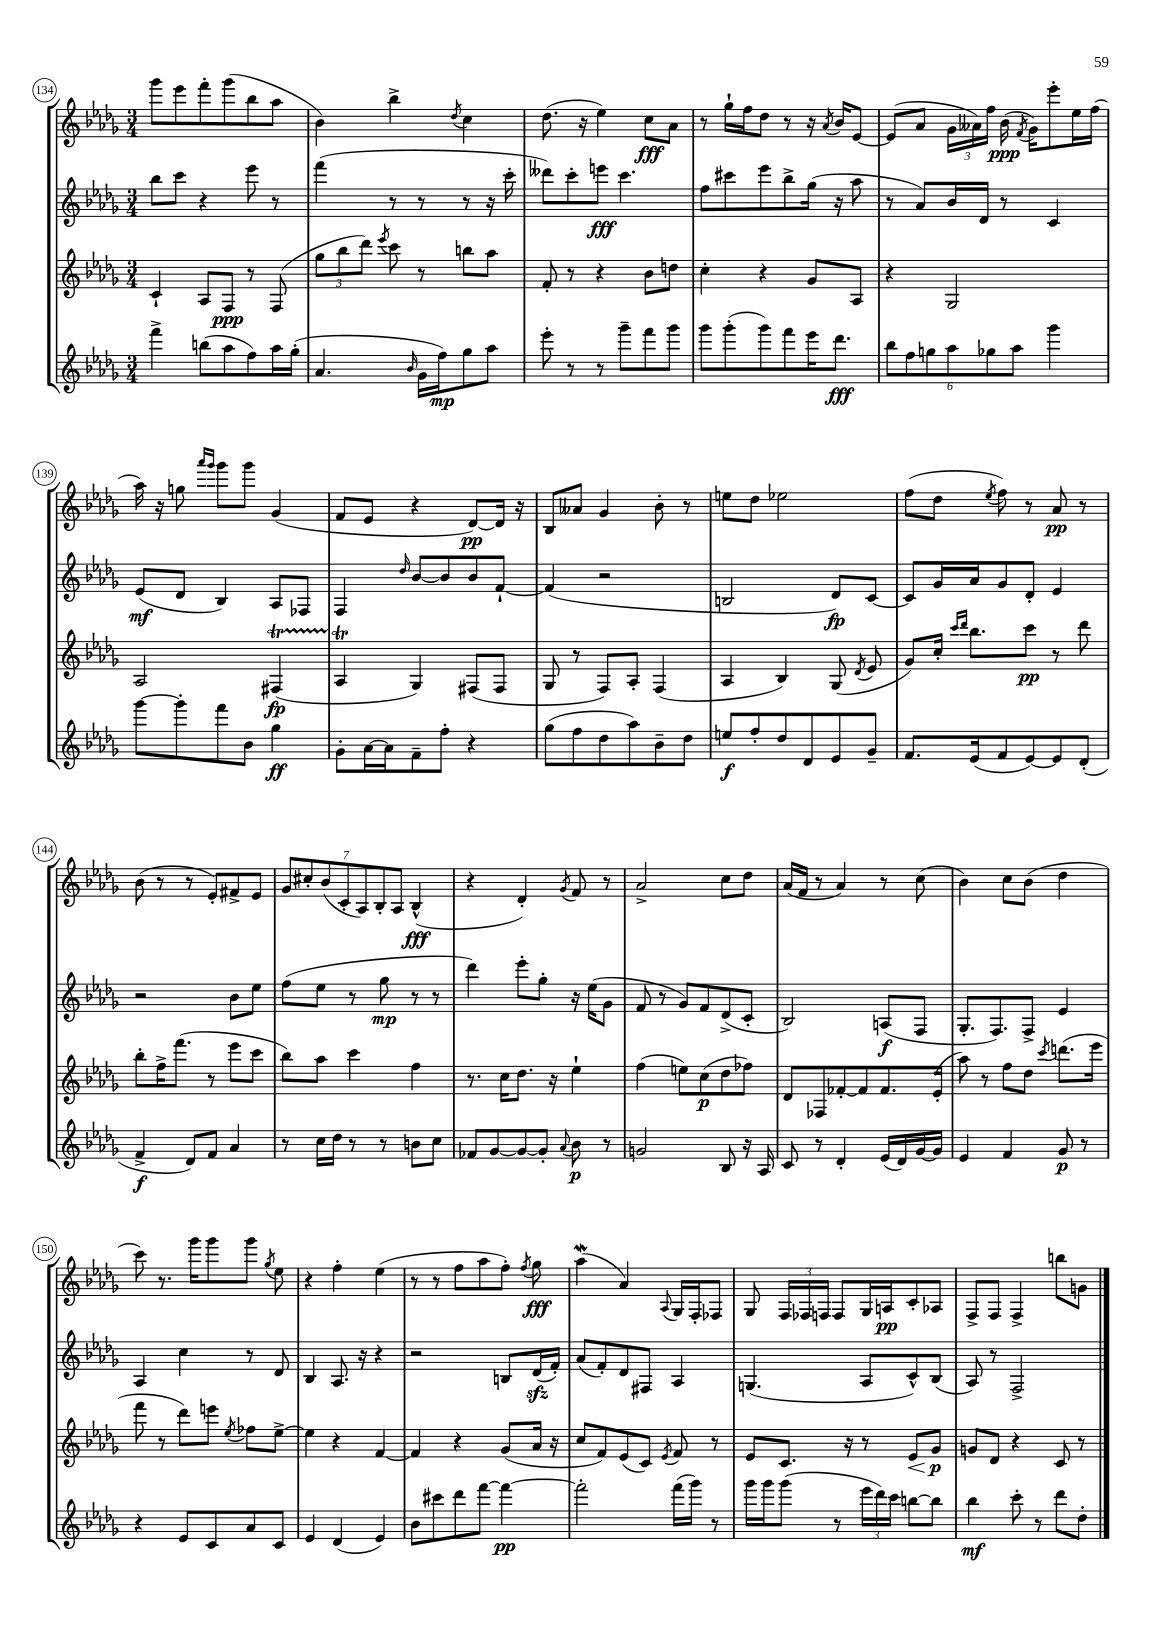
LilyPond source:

<<
\new StaffGroup <<
\new Staff = "s0" {
    \clef treble \key des \major \numericTimeSignature \time 3/4
    \autoBeamOff ges'''8[ ees'''8 f'''8-. ges'''8( bes''8 aes''8] |
    bes'4) bes''4-> \acciaccatura { des''8 } c''4 |
    des''8.( r16 ees''4) c''8[\fff aes'8] |
    r8 ges''16[-! f''16 des''8] r8 r16 \acciaccatura { aes'8 } bes'16[ ees'8]~ |
    ees'8[( aes'8] \tuplet 3/2 { ges'16[ aeses'16) f''16] } bes'16\ppp( \acciaccatura { f'8 } ges'16[) ees'''8-. ees''16 f''16]( |
    aes''16) r16 g''8 \grace { aes'''16[ ges'''16] } ges'''8[ ges'''8] ges'4( |
    f'8[ ees'8] r4 des'8[~\pp) des'16] r16 |
    bes8[ aeses'8] ges'4 bes'8-. r8 |
    e''8[ des''8] ees''2 |
    f''8[( des''8] \acciaccatura { ees''8 } f''8) r8 aes'8\pp r8 |
    bes'8( r8 r8 ees'8[-.) fis'8-> ees'8] |
    \tuplet 7/4 { ges'8[ cis''8-. bes'8( c'8-. aes8) bes8-. aes8] } bes4-^\fff( |
    r4 des'4-.) \acciaccatura { ges'8 } f'8 r8 |
    aes'2-> c''8[ des''8] |
    aes'16[( f'16] r8 aes'4) r8 c''8( |
    bes'4) c''8[ bes'8]( des''4 |
    c'''8) r8. ges'''16[ ges'''8 ges'''8] \acciaccatura { ges''8 } ees''8 |
    r4 f''4-. ees''4( |
    r8 r8 f''8[ aes''8 f''8]-.) \acciaccatura { f''8 } ges''8\fff |
    aes''4\mordent( aes'4) \appoggiatura { aes8 } ges16[ f16-. fes8] |
    ges8 \tuplet 3/2 { f16[ fes16 f16] } f8[ ges16 a16\pp c'8-. aes8] |
    f8[-> f8] f4-> b''8[ g'8] \bar "|." |
}
\new Staff = "s1" {
    \clef treble \key des \major \numericTimeSignature \time 3/4
    \autoBeamOff bes''8[ c'''8] r4 ees'''8 r8 |
    f'''4( r8 r8 r8 r16 c'''16-. |
    deses'''8[) c'''8-. e'''8]\fff c'''4. |
    f''8[ cis'''8 ees'''8 bes''8-> ges''16]( r16 aes''8 |
    r8 aes'8[) bes'16 des'16] r8 c'4 |
    ees'8[\mf( des'8] bes4) aes8[ fes8] |
    f4 \grace { des''16 } bes'8[~ bes'8 bes'8 f'8]~-! |
    f'4( r2 |
    b2 des'8[\fp) c'8]~ |
    c'8[ ges'16 aes'16 ges'8 des'8]-. ees'4 |
    r2 bes'8[ ees''8] |
    f''8[( ees''8] r8 ges''8\mp r8 r8 |
    des'''4) ees'''8[-. ges''8]-. r16 ees''16[( ges'8] |
    f'8 r8 ges'8[) f'8 des'8->( c'8]-. |
    bes2) a8[\f( f8] |
    ges8.[-. f8.) f8]-> ees'4 |
    aes4 c''4 r8 des'8 |
    bes4 aes8. r16 r4 |
    r2 b8[ des'16\sfz( f'16]-.) |
    aes'8[( f'8-.) des'8 fis8] aes4 |
    g4.( aes8[ c'8-^) bes8]( |
    aes8) r8 f2-> \bar "|." |
}
\new Staff = "s2" {
    \clef treble \key des \major \numericTimeSignature \time 3/4
    \autoBeamOff c'4-! aes8[ f8]\ppp r8 f8( |
    \tuplet 3/2 { ges''8[ bes''8 des'''8]) } \acciaccatura { ees'''8 } c'''8 r8 b''8[ aes''8] |
    f'8-. r8 r4 bes'8[ d''8] |
    c''4-. r4 ges'8[ aes8] |
    r4 ges2 |
    aes2 fis4\startTrillSpan\fp( |
    aes4\trill\stopTrillSpan ges4) fis8[( fis8] |
    ges8 r8 f8[) aes8]-. f4( |
    aes4 bes4) ges8( \acciaccatura { des'8 } ees'8 |
    ges'8[) c''16]-. \grace { c'''16[ des'''16] } bes''8.[ c'''8]\pp r8 des'''8 |
    bes''8[-. f''16-> f'''8.]( r8 ees'''8[ c'''8] |
    bes''8[) aes''8] c'''4 f''4 |
    r8. c''16[ des''8.] r16 ees''4-! |
    f''4( e''8[) c''8\p( des''8 fes''8]) |
    des'8[ fes8 fes'8~-. fes'8 fes'8. ees'16]-.( |
    aes''8) r8 f''8[ des''8] \acciaccatura { c'''8 } d'''8.[( ees'''16] |
    f'''8 r8 des'''8[) e'''8] \acciaccatura { ees''8 } fes''8[ ees''8]~-> |
    ees''4 r4 f'4~ |
    f'4 r4 ges'8[( aes'16] r16 |
    c''8[ f'8) ees'8( c'8]) \acciaccatura { ees'8 } f'8 r8 |
    ees'8[ c'8.] r16 r8 ees'8[\< ges'8]\p\! |
    g'8[ des'8] r4 c'8 r8 \bar "|." |
}
\new Staff = "s3" {
    \clef treble \key des \major \numericTimeSignature \time 3/4
    \autoBeamOff f'''4-> b''8[( aes''8 f''8) aes''16 ges''16]-.( |
    aes'4. \grace { bes'16 } ges'16[ f''16\mp) ges''8 aes''8] |
    ees'''8-. r8 r8 ges'''8[-- f'''8 ges'''8] |
    ges'''8[ ges'''8-.( ges'''8) f'''8 ees'''16 des'''8.]\fff |
    \tuplet 6/4 { bes''8[ f''8 g''8 aes''8 ges''8 aes''8] } ges'''4 |
    ges'''8[~ ges'''8-. f'''8 bes'8] ges''4\ff |
    ges'8[-. aes'16~ aes'16 f'8-- f''8]-. r4 |
    ges''8[( f''8 des''8 aes''8) bes'8-- des''8] |
    e''8[\f f''8-. des''8 des'8 ees'8 ges'8]-- |
    f'8.[ ees'16( f'8 ees'8~) ees'8 des'8]-.( |
    f'4->\f des'8[) f'8] aes'4 |
    r8 c''16[ des''16] r8 r8 b'8[ c''8] |
    fes'8[ ges'8~ ges'8~ ges'8]-. \appoggiatura { aes'8 } bes'8\p r8 |
    g'2 bes8 r16 aes16 |
    c'8 r8 des'4-. ees'16[( des'16) ges'16~ ges'16] |
    ees'4 f'4 ges'8\p r8 |
    r4 ees'8[ c'8 aes'8 c'8] |
    ees'4 des'4( ees'4) |
    bes'8[ cis'''8 des'''8 f'''8]~ f'''4~\pp |
    f'''2-. f'''16[( ges'''16]) r8 |
    ges'''16[ ges'''16 ges'''8]( r8 \tuplet 3/2 { ees'''16[ des'''16) c'''16] } b''8[~ b''8] |
    bes''4\mf c'''8-. r8 des'''8[ des''8]-. \bar "|." |
}
>>
>>
\layout { \context { \Score currentBarNumber = #134 \override BarNumber.stencil = #(make-stencil-circler 0.1 0.3 ly:text-interface::print) } }
